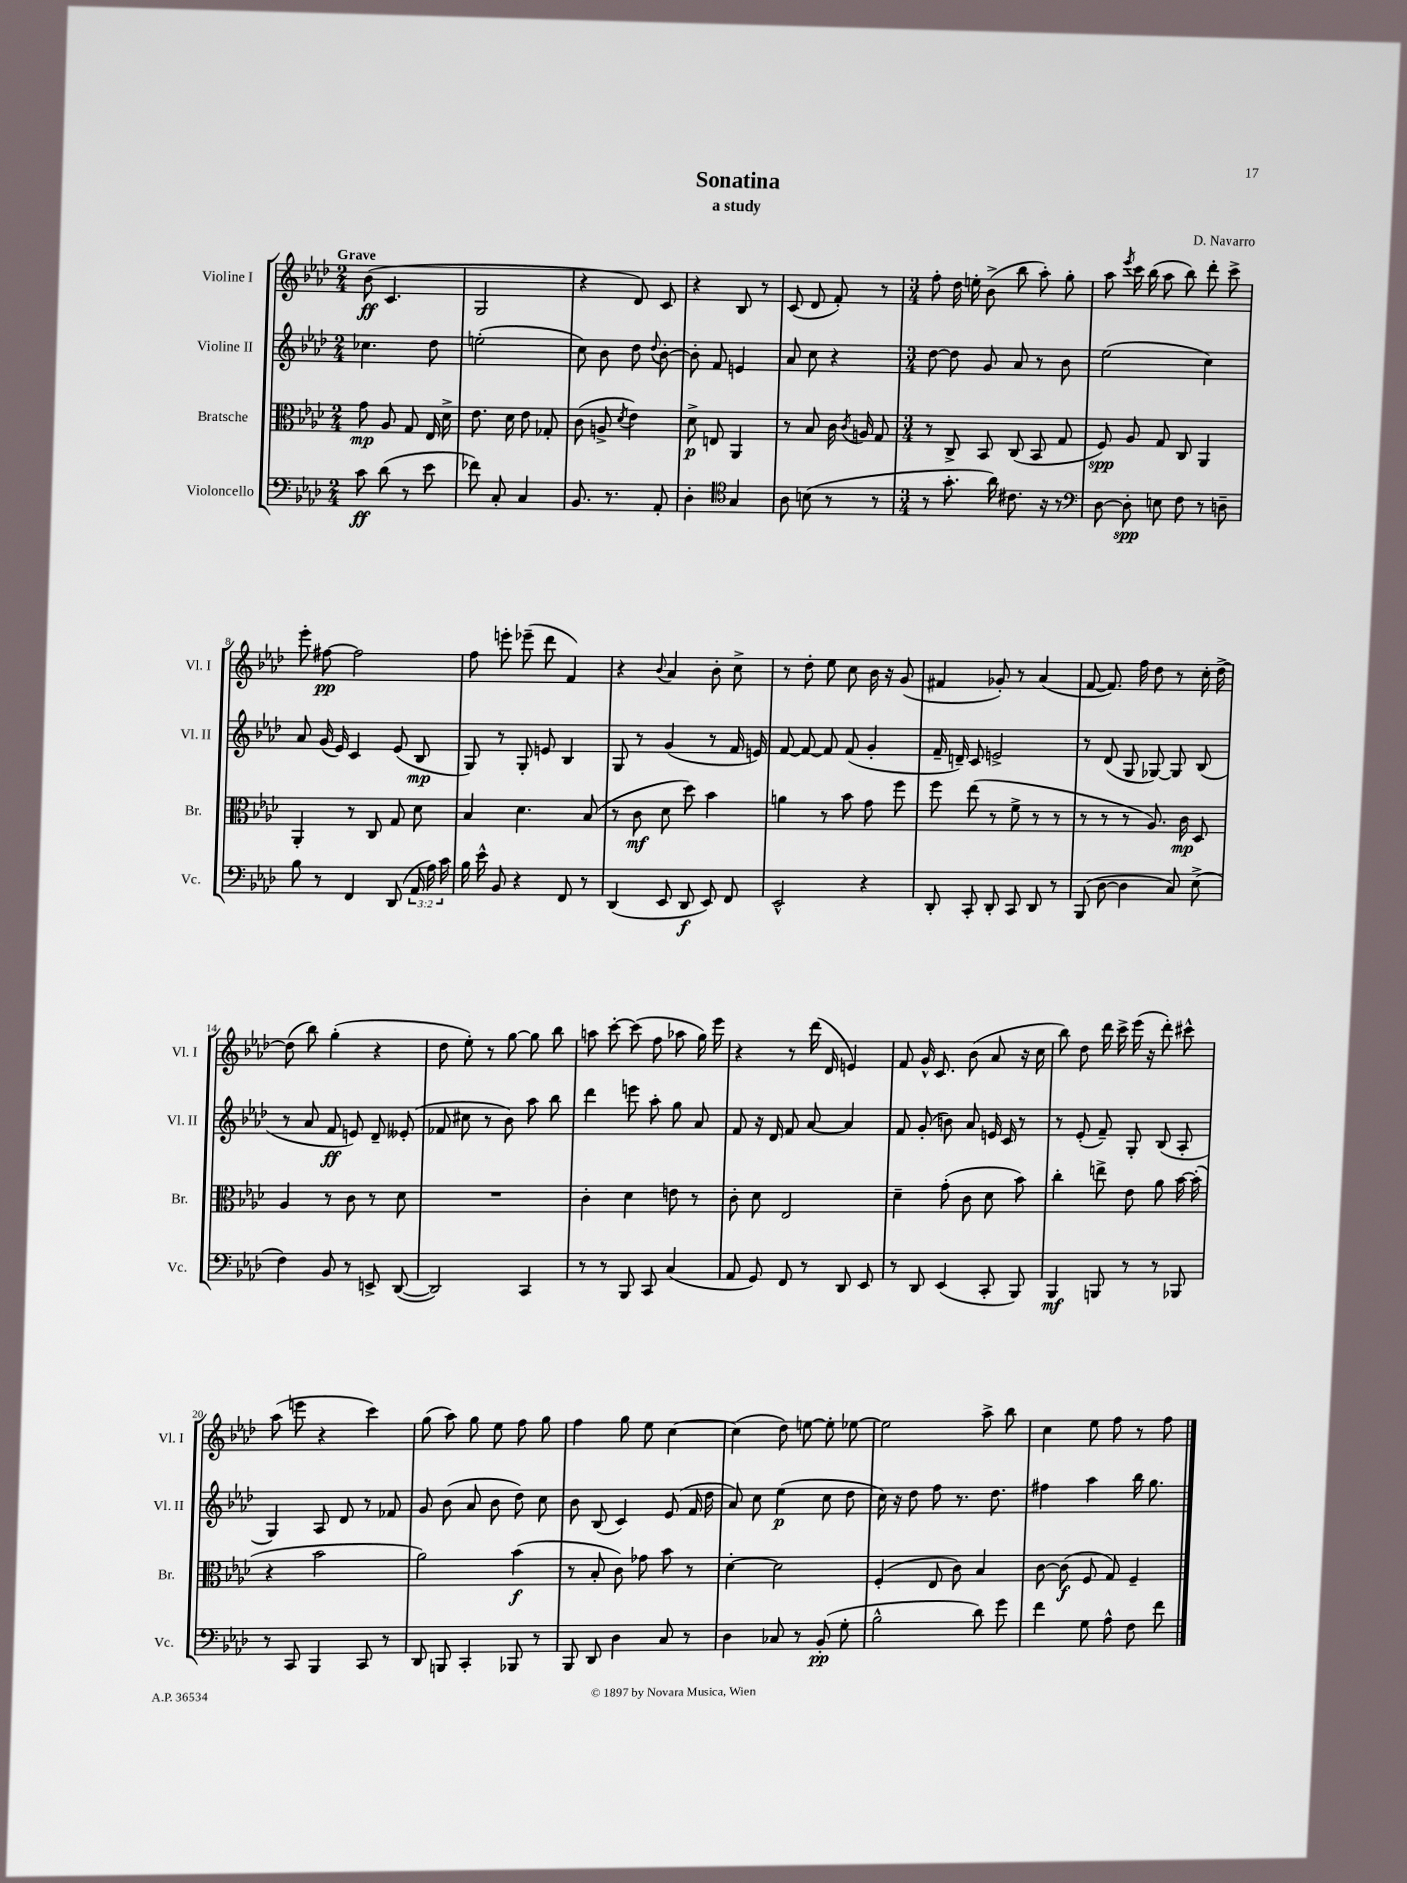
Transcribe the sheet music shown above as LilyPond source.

\header { title = "Sonatina" composer = "D. Navarro" subtitle = "a study" }
<<
\new StaffGroup <<
\new Staff = "s0" \with { instrumentName = "Violine I" shortInstrumentName = "Vl. I" } {
    \clef treble \key aes \major \numericTimeSignature \time 2/4 \tempo "Grave"
    \autoBeamOff bes'8\ff( c'4. |
    g2 |
    r4 des'8) c'8 |
    r4 bes8 r8 |
    c'8( des'8 f'8-.) r8 |
    \numericTimeSignature \time 3/4 f''8-. des''16 e''16-. bes'8->( bes''8 aes''8-.) g''8-. |
    aes''8 \acciaccatura { ees'''8 } c'''16 bes''16( aes''8 bes''8) des'''8-. c'''8-> |
    ees'''8-. fis''8~\pp fis''2 |
    f''8 e'''8-. ees'''8--( des'''8 f'4) |
    r4 \appoggiatura { bes'8 } aes'4 bes'8-. c''8-> |
    r8 des''8-. ees''8 c''8 bes'16 r16 g'8( |
    fis'4 ges'8-.) r8 aes'4( |
    f'8~ f'8.) f''16 des''8 r8 c''16-. des''16~-> |
    des''8( bes''8) g''4-.( r4 |
    des''8 ees''8-.) r8 g''8~ g''8 bes''8 |
    a''8 c'''8~-. c'''8( f''8 aes''8 g''16) ees'''16 |
    r4 r8 des'''16( des'16 e'4) |
    f'8 g'16-^ c'8. bes'8( aes'8 r16 c''16 |
    bes''8) des''8 des'''16 c'''16-> ees'''16( r16 des'''8-.) cis'''8-^ |
    aes''8( e'''8 r4 c'''4) |
    g''8( aes''8) g''8 ees''8 f''8 g''8 |
    f''4 g''8 ees''8 c''4~ |
    c''4( des''8) e''8~ e''8-. ees''8~ |
    ees''2 aes''8-> bes''8 |
    c''4 ees''8 f''8 r8 f''8 \bar "|." |
}
\new Staff = "s1" \with { instrumentName = "Violine II" shortInstrumentName = "Vl. II" } {
    \clef treble \key aes \major \numericTimeSignature \time 2/4
    \autoBeamOff ces''4. des''8 |
    e''2-.( |
    c''8) bes'8 des''8 \appoggiatura { des''8 } bes'8~-. |
    bes'8-. f'8 e'4 |
    aes'8 c''8 r4 |
    \numericTimeSignature \time 3/4 des''8~ des''8 g'8 aes'8 r8 bes'8 |
    ees''2( c''4) |
    aes'8 g'16( ees'16) c'4 ees'8( bes8\mp |
    g8) r8 g8-. e'8 bes4 |
    g8 r8 g'4( r8 f'16 e'16) |
    f'8~ f'8~ f'8 f'8( g'4-. |
    f'16-- d'16--) c'8 e'2-> |
    r8 des'8( g8 ges8~) ges8 bes8( |
    r8 aes'8 f'8\ff e'8) des'8-- eeses'8-.( |
    fes'8 cis''8 r8 bes'8) aes''8 bes''8 |
    des'''4 e'''8 aes''8-. g''8 aes'8 |
    f'8 r16 des'16 f'8 aes'8~ aes'4 |
    f'8 g'8-.( b'8) aes'8 e'16 c'16 r8 |
    r8 ees'8-.( f'8--) g8-. bes8( aes8-. |
    g4) aes8 des'8 r8 fes'8 |
    g'8 bes'8( aes'8 bes'8 des''8) c''8 |
    bes'8 bes8( c'4) ees'8( f'16 des''16 |
    aes'8) c''8 ees''4\p( c''8 des''8 |
    c''16) r16 des''8 f''8 r8. des''8. |
    fis''4 aes''4 bes''16 g''8. \bar "|." |
}
\new Staff = "s2" \with { instrumentName = "Bratsche" shortInstrumentName = "Br." } {
    \clef alto \key aes \major \numericTimeSignature \time 2/4
    \autoBeamOff g'8\mp aes8 g8 ees16 des'16-> |
    ees'8. des'16 ees'8 ges8-. |
    c'8( a8-> \acciaccatura { des'8 } ees'4) |
    des'8->\p e8 aes,4 |
    r8 bes8 c'16 \acciaccatura { c'8 } a16 g8 |
    \numericTimeSignature \time 3/4 r8 c8-> bes,8 c8( bes,8 g8 |
    f8\spp) aes8 g8 c8 aes,4 |
    aes,4-. r8 c8 g8 des'8 |
    bes4 des'4. bes8( |
    r8 c'8\mf des'8 des''8) bes'4 |
    a'4 r8 bes'8 g'8 f''8 |
    f''8 ees''8( r8 f'8-> r8 r8 |
    r8 r8 r8 aes8.) c'16\mp des8 |
    aes4 r8 c'8 r8 des'8 |
    R2. |
    c'4-. des'4 e'8 r8 |
    c'8-. des'8 ees2 |
    des'4-- g'8-.( c'8 des'8 bes'8) |
    c''4-. e''8-> ees'8 aes'8 bes'16~ bes'16-.( |
    r4 bes'2 |
    aes'2) bes'4\f( |
    r8 bes8-. c'8) ges'8 bes'8 r8 |
    des'4~-. des'2 |
    f4-.( ees8 c'8) bes4 |
    c'8~ c'8\f( f8 g8) f4-- \bar "|." |
}
\new Staff = "s3" \with { instrumentName = "Violoncello" shortInstrumentName = "Vc." } {
    \clef bass \key aes \major \numericTimeSignature \time 2/4 \override Staff.TupletNumber.text = #tuplet-number::calc-fraction-text
    \autoBeamOff c'8\ff des'8( r8 ees'8 |
    fes'8) c8-. c4 |
    bes,8. r8. aes,8-. |
    des4-. \clef tenor g4 |
    aes8 b8( r8 r8 |
    \numericTimeSignature \time 3/4 r8 g'8.-. aes'16) cis'8. r16 r8 |
    \clef bass des8~ des8-.\spp e8 f8 r8 d8-- |
    bes8 r8 f,4 des,8( \tuplet 3/2 { aes,16 aes16) c'16 } |
    bes16 ees'16-^ bes,8 r4 f,8 r8 |
    des,4( ees,8 des,8\f ees,8) f,8 |
    ees,2-^ r4 |
    des,8-. c,8-. des,8-. c,8 des,8 r8 |
    bes,,8( des8~ des4 c8) ees8->( |
    f4) bes,8 r8 e,8-> des,8~( |
    des,2) c,4 |
    r8 r8 bes,,8 c,8 c4( |
    aes,8 g,8) f,8 r8 des,8 ees,8 |
    r8 des,8 ees,4( c,8-. bes,,8) |
    bes,,4\mf b,,8 r8 r8 bes,,8 |
    r8 c,8 bes,,4 c,8 r8 |
    des,8 b,,8 c,4-. bes,,8 r8 |
    bes,,8 des,8 des4 c8 r8 |
    des4 ces8 r8 bes,8-.\pp( g8-. |
    bes2-^ des'8) g'8 |
    f'4 g8 aes8-^ f8 f'8 \bar "|." |
}
>>
>>
